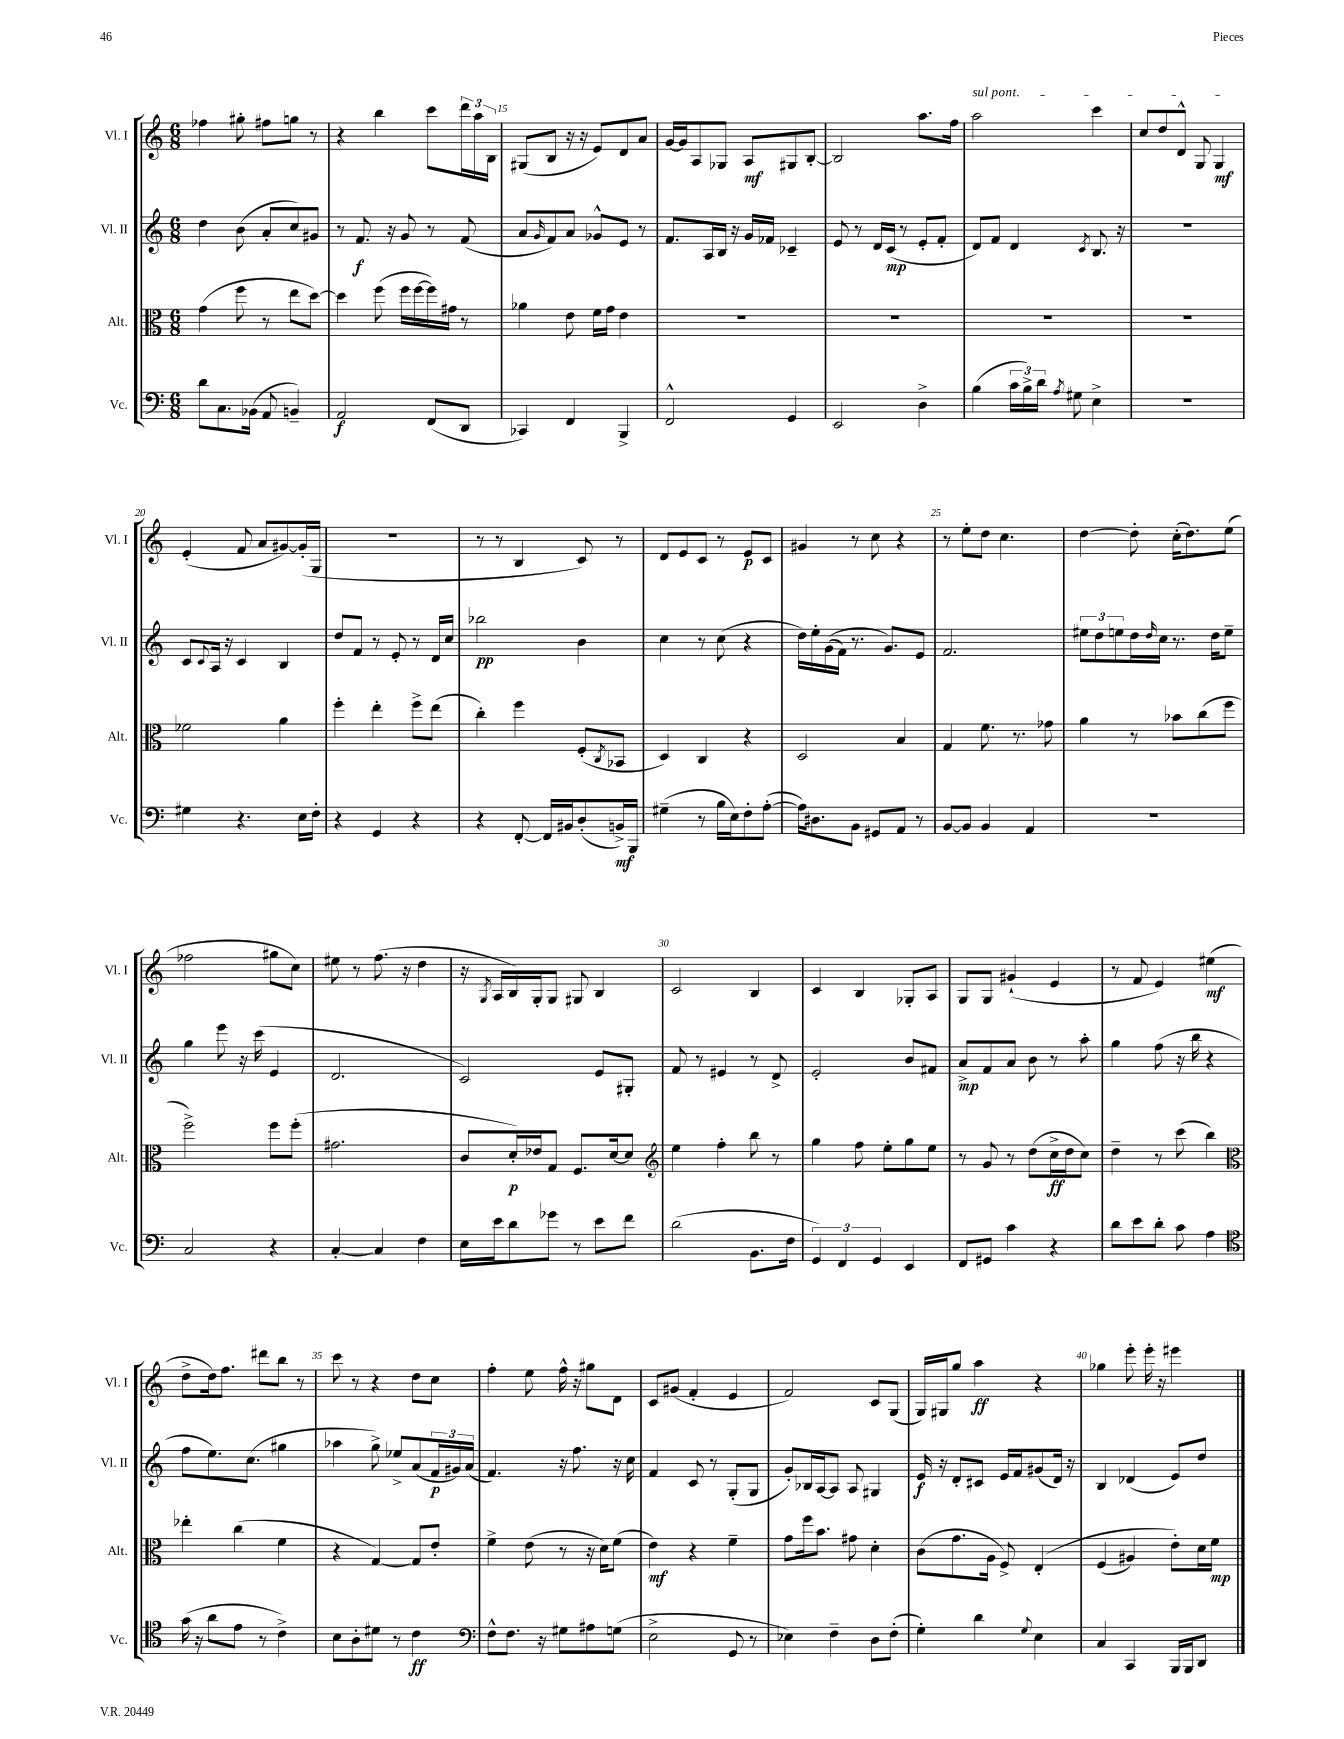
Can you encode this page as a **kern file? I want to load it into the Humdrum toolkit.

**kern	**kern	**kern	**kern
*staff4	*staff3	*staff2	*staff1
*clefF4	*clefC3	*clefG2	*clefG2
*k[]	*k[]	*k[]	*k[]
*M6/8	*M6/8	*M6/8	*M6/8
8d	(4g	4dd	4ff-
8.C	.	.	.
.	8ff	(8b	8gg#'
(16BB-	.	.	.
8AA	8r	8a'	8ff#
4BB~)	8ee	8cc)	8gg
.	[8dd)	8g#	8r
=	=	=	=
2AA	4dd]	8r	4r
.	.	8.f	.
.	(8ff	.	4bb
.	.	16r	.
.	16ff	8g	.
.	[16ff	.	.
(8FF	16ff])	8r	8ccc
.	16g#	.	.
8DD	8r	(8f	24ddd
.	.	.	24aa
.	.	.	24B
=	=	=	=
4CC-)	4a-	8a	(8G#
.	.	16qqg	.
.	.	8f)	8B
4FF	8e	8a	16r
.	.	.	16r
.	16f	8g-^^	8e)
.	16g	.	.
4BBB^	4e	8e	8d
.	.	8r	8a
=	=	=	=
2FF^^	2.r	8.f	[16g
.	.	.	16g]
.	.	.	8A
.	.	16A	.
.	.	16B	8G-
.	.	16r	.
.	.	16g	8A
.	.	16f-	.
4GG	.	4c-~	8G#
.	.	.	[8B'
=	=	=	=
2EE	2.r	8e	2B]
.	.	8r	.
.	.	16d	.
.	.	(16c	.
.	.	8r	.
4D^	.	8e'	8.aa
.	.	8f'	.
.	.	.	16ff
=	=	=	=
(4B	2.r	8d)	2aa
.	.	8f	.
24c	.	4d	.
24B^)	.	.	.
24d	.	.	.
8qA	.	.	.
8G#	.	.	.
.	.	8qc	.
4E^	.	8.B	4ccc
.	.	16r	.
=	=	=	=
2.r	2.r	2.r	8cc
.	.	.	8dd
.	.	.	8d^^
.	.	.	8G
.	.	.	4G
=	=	=	=
4G#	2f-	8c	(4e'
.	.	8qqc	.
.	.	16A	.
.	.	16r	.
4.r	.	4c	8f
.	.	.	8a
.	4a	4B	[8g#)
16E	.	.	(16g#']
16F'	.	.	16G
=	=	=	=
4r	4ff'	8dd	2.r
.	.	8f	.
4GG	4ee'	8r	.
.	.	8e'	.
4r	8ff^	8r	.
.	(8ee	16d	.
.	.	16cc	.
=	=	=	=
4r	4cc')	2bb-	8r
.	.	.	8r
[8FF'	4ff	.	4B
16FF]	.	.	.
16BB#	.	.	.
(8D'	(8F'	4b	8c)
.	8qC	.	.
16BB^)	8BB-	.	8r
16BBB	.	.	.
=	=	=	=
(4G#~	4D)	4cc	8d
.	.	.	8e
8r	4C	8r	8c
16B	.	(8cc	8r
16E)	.	.	.
8F'	4r	4r	8e
([8A'	.	.	8c
=	=	=	=
16A])	2D	16dd)	4g#
8.D#	.	16ee'	.
.	.	&((16g	.
.	.	16f)	.
8BB	.	8.r	8r
8GG#	.	.	8cc
.	.	8.g&)	.
8AA	4B	.	4r
8r	.	8e	.
=	=	=	=
[8BB	4G	2.f	8r
8BB]	.	.	8ee'
4BB	8.f	.	8dd
.	.	.	4.cc
.	8.r	.	.
4AA	.	.	.
.	8g-	.	.
=	=	=	=
2.r	4a	12ee#	[4dd
.	.	12dd	.
.	.	12ee	.
.	8r	16dd	8dd']
.	.	16qqdd	.
.	.	16cc	.
.	8b-	8.r	(16cc'
.	.	.	8.dd)
.	(8cc	.	.
.	.	16dd	.
.	8ff	8ee~	(8ee
=	=	=	=
2C	2ff^)	4gg	2ff-
.	.	8eee	.
.	.	16r	.
.	.	(16ccc	.
4r	8ff	4e	8gg#
.	(8ff'	.	8cc)
=	=	=	=
[4C'	2.g#	2.d	8ee#
.	.	.	8r
4C]	.	.	(8.ff
.	.	.	16r
4F	.	.	4dd
=	=	=	=
16E	8c	2c)	16r
.	.	.	8qG
16e	.	.	16A
8d	16d')	.	16B)
.	16e-	.	16G'
8g-	8G	.	8G
8r	8.F	.	8G#
8e	.	8e	4B
.	[16d	.	.
8f	8d]	8G#'	.
=	=	=	=
*	*clefG2	*	*
(2d	4ee	8f	2c
.	.	8r	.
.	4ff'	4e#	.
8.BB	8bb	8r	4B
.	8r	8d^	.
16F	.	.	.
=	=	=	=
6GG)	4gg	2e'	4c
6FF	.	.	.
.	8ff	.	4B
6GG	.	.	.
.	8ee'	.	.
4EE	8gg	8b	8G-'
.	8ee	8f#	8A
=	=	=	=
8FF	8r	8a^	8G
8GG#	8g	8f	8G
4c	8r	8a	(4g#`
.	(8dd	8b	.
4r	16cc^	8r	4e
.	16dd	.	.
.	8cc)	8aa'	.
=	=	=	=
8d	4dd~	4gg	8r
8e	.	.	8f
8d'	8r	(8ff	4e)
8c	(8ccc	16r	.
.	.	16bb	.
4A	4bb)	4r	(4ee#
=	=	=	=
*clefC4	*clefC3	*	*
(16g	4ee-'	8ff	8dd^
16r	.	.	.
8a	.	8.ee)	16dd)
.	.	.	8.ff
8e	(4cc	.	.
.	.	(8.cc	.
8r	.	.	8ddd#
4c^)	4f	4gg#	8bb
.	.	.	8r
=	=	=	=
8B	4r	4aa-	8ccc
8A'	.	.	8r
8d#	[4G)	8gg^)	4r
8r	.	8ee-^	.
4c	8G]	(8a	8dd
.	8e'	24f	8cc
.	.	24g#)	.
.	.	(24a	.
=	=	=	=
*clefF4	*	*	*
8F^^	4f^	4.f)	4ff'
8.F	.	.	.
.	(8e	.	8ee
16r	.	.	.
8G#	8r	16r	16ff^^
.	.	8.ff	16r
8A#	16r	.	8gg#
.	16d)	.	.
(8G	(8f	16r	8d
.	.	16cc	.
=	=	=	=
2E^	4e)	4f	8c
.	.	.	(8g#
.	4r	8c	4f'
.	.	8r	.
8GG	4f~	(8G'	4e
8r	.	8G	.
=	=	=	=
4E-)	8g	8g')	2f)
.	16ff	16B-	.
.	8.b	[16A	.
4F~	.	8A]	.
.	8g#	8A	.
8D	4d'	4G#	8c
(8F'	.	.	(8G
=	=	=	=
4G')	(8c	16e	16G)
.	.	16r	16G#
.	8.g	8d'	8gg
4d	.	8c#	4aa
.	16A	.	.
.	8F^)	16e	.
.	.	16f	.
8qqG	.	.	.
4E	&(4E'	(8g#	4r
.	.	16d)	.
.	.	16r	.
=	=	=	=
4C	(4F	4B	4gg-
4CC	4A#)	(4d-	8eee'
.	.	.	16eee'
.	.	.	16r
16BBB	8e'&)	8e)	4eee#
16BBB	.	.	.
8DD	16d	8dd	.
.	16f	.	.
==	==	==	==
*-	*-	*-	*-
